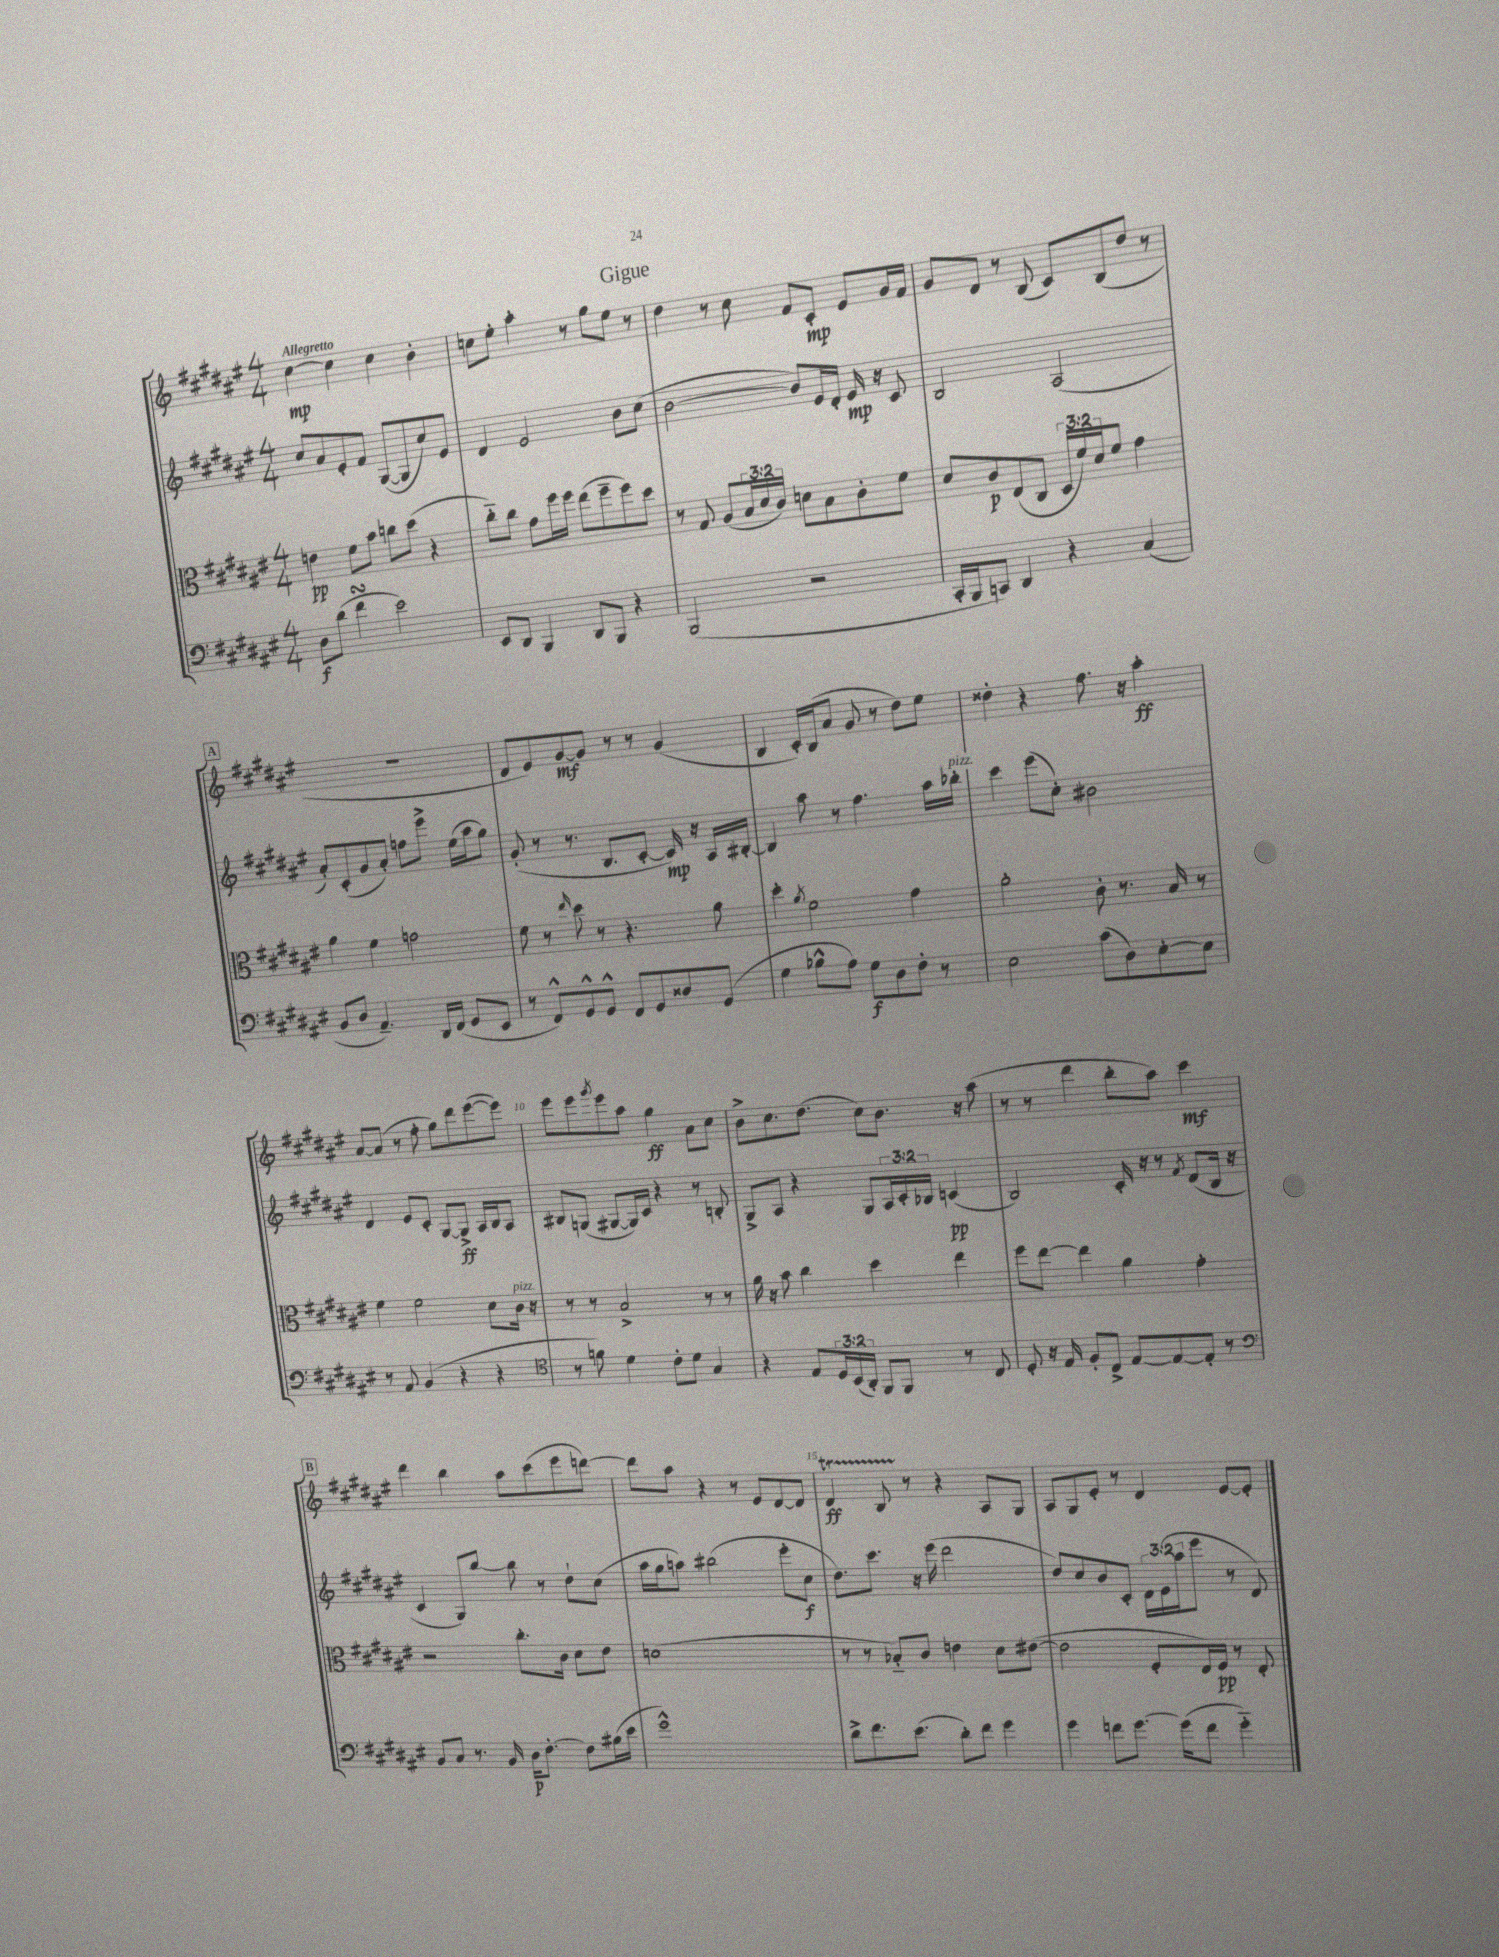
\header { title = "Gigue" }
<<
\new StaffGroup <<
\new Staff = "s0" {
    \clef treble \key fis \major \numericTimeSignature \time 4/4 \tempo "Allegretto"
    cis''4~\mp cis''4 cis''4 b'4-. |
    c''8 eis''8-. ais''4-. r8 gis''8 eis''8 r8 |
    dis''4 r8 cis''8 fis'8 cis'8-.\mp eis'8 gis'16 fis'16 |
    gis'8 dis'8 r8 b8( cis'8) b8( dis''8 r8 |
    \mark \markup { \box "A" } R1 |
    dis'8 eis'8) gis'8~\mf gis'8 r8 r8 gis'4( |
    b4 cis'16-.) b16( ais'8 gis'8 r8 dis''8) eis''8 |
    disis''4-. r4 fis''8. r16 ais''4-.\ff |
    ais'8~ ais'8( r8 fis''8-. gis''8) dis'''8 eis'''8~( eis'''8) |
    eis'''8 eis'''8 \acciaccatura { gis'''8 } eis'''8 ais''8 gis''4\ff ais'8 cis''8 |
    b'8-> cis''8. dis''8.( cis''8) b'8. r16 ais''8( |
    r8 r8 dis'''4 b''8-. ais''8) cis'''4\mf |
    \mark \markup { \box "B" } dis'''4 b''4 ais''8 cis'''8( eis'''8 d'''8~) |
    d'''8 ais''8 r4 r8 eis'8 dis'8~ dis'8 |
    dis'4\startTrillSpan\ff b8 r8\stopTrillSpan r4 ais8 gis8 |
    ais8 gis8 eis'8-. r8 dis'4 eis'8~ eis'8-. \bar "|." |
}
\new Staff = "s1" {
    \clef treble \key fis \major \numericTimeSignature \time 4/4 \override Staff.TupletNumber.text = #tuplet-number::calc-fraction-text
    cis''8 ais'8 eis'8-. fis'8 gis8~( gis8 cis''8) eis'8 |
    dis'4 eis'2 b'8 cis''8( |
    b'2~ b'8) eis'16 dis'16-. eis'16\mp r16 cis'8 |
    b2 ais2( |
    \mark \markup { \box "A" } ais'8-.) cis'8-.( gis'8 ais'8-.) f''8 eis'''8-> eis''16( ais''16 gis''8) |
    gis'8-.( r8 r8. b8. cis'8~-. cis'16\mp) r16 ais16 bis16~-. |
    bis4 ais''8 r8 fis''4. ais''16 bes''16-.^\markup { \italic "pizz." } |
    cis'''4 eis'''8( cis''8-.) bis'2 |
    dis'4 eis'8 cis'8-. gis8~ gis8->\ff ais16 b16 ais8 |
    bis8 g8( gis8~ gis16) cis'16 r4 r8 b8-. |
    gis8-> ais8 r4 gis8 \tuplet 3/2 { ais16 cis'16-. bes16 } c'4\pp( |
    b2) cis'16-. r16 r8 \acciaccatura { fis'8 } dis'8( b16 r16 |
    \mark \markup { \box "B" } cis'4 gis8) b''8~ b''8 r8 dis''8-! cis''8( |
    ais''16 gis''16 a''8) bis''2( eis'''8-. cis''8\f |
    dis''8.) cis'''8. r16 eis'''16( dis'''2 |
    dis''8) cis''8 b'8 cis'8-. \tuplet 3/2 { dis'16 eis'16( ais''16 } eis'''8 r8 dis'8) \bar "|." |
}
\new Staff = "s2" {
    \clef alto \key fis \major \numericTimeSignature \time 4/4 \override Staff.TupletNumber.text = #tuplet-number::calc-fraction-text
    e'4\pp fis'8 b'8 c''8 dis''8( r4 |
    cis''8-_) cis''8 gis'8 fis''16 fis''16 eis''8( fis''8-- fis''8) dis''8 |
    r8 gis8 ais8( \tuplet 3/2 { b16 dis'16 cis'16) } d'8 b8 cis'8-. fis'8 |
    dis'8 cis'8\p eis8( cis8 \tuplet 3/2 { dis16 fis'16) dis'16 } fis'8 gis'4 |
    \mark \markup { \box "A" } ais'4 fis'4 g'2 |
    fis'8 r8 \grace { eis''16 } dis''8 r8 r4. ais'8 |
    dis''4-. \acciaccatura { ais'8 } fis'2 gis'4 |
    ais'2-. cis'8-. r8. b16 r8 |
    fis'4 fis'2 dis'8 cis'16^\markup { \italic "pizz." } r16 |
    r8 r8 b2-> r8 r8 |
    ais'16 r16 b'8 cis''4 dis''4 eis''4 |
    fis''8 eis''8~ eis''4 ais'4 gis'4-. |
    \mark \markup { \box "B" } r2 cis''8.-. cis'16 dis'8 eis'8 |
    d'1( |
    r8 r8 bes8-_) cis'8 e'4 dis'8 eis'8~( |
    eis'2 fis8-. eis16) fis16\pp r8 eis8-. \bar "|." |
}
\new Staff = "s3" {
    \clef bass \key fis \major \numericTimeSignature \time 4/4 \override Staff.TupletNumber.text = #tuplet-number::calc-fraction-text
    dis8\f dis'8( fis'4\turn eis'2) |
    eis,8 dis,8 b,,4 dis,8 b,,8 r4 |
    b,,2( r2 |
    cis,16-. b,,16 c,8) dis,4 r4 cis4( |
    \mark \markup { \box "A" } b,8 dis8 ais,4.--) dis,16 fis,16( gis,8 eis,8 |
    r8 fis,8-^) gis,8-^ gis,8-^ fis,8 gis,8 disis8 gis,8( |
    gis4 bes8-^ ais8) gis8\f dis8 fis8-. r8 |
    eis2 cis'8( dis8) eis8~-. eis8 |
    r8 ais,8 b,4( r4 r4 |
    \clef tenor r8 f'8) dis'4 cis'8-. dis'8 gis4 |
    r4 eis8 \tuplet 3/2 { dis16 b,16( ais,16-.) } fis,8 fis,8 r8 cis8 |
    dis8-. r16 eis16 fis8-. cis8-> eis8~ eis8~ eis8-. r8 |
    \mark \markup { \box "B" } \clef bass b,8 cis8 r8. b,16 dis16\p fis8.~-. fis8 bis16( eis'16 |
    gis'1-^) |
    dis'8-> fis'8. eis'8.( dis'8-.) fis'8 gis'4 |
    gis'4 f'8 gis'8.~ gis'16( f'8 gis'4-_) \bar "|." |
}
>>
>>
\layout { \context { \Score \override BarNumber.break-visibility = ##(#f #t #t) barNumberVisibility = #(every-nth-bar-number-visible 5) } }
